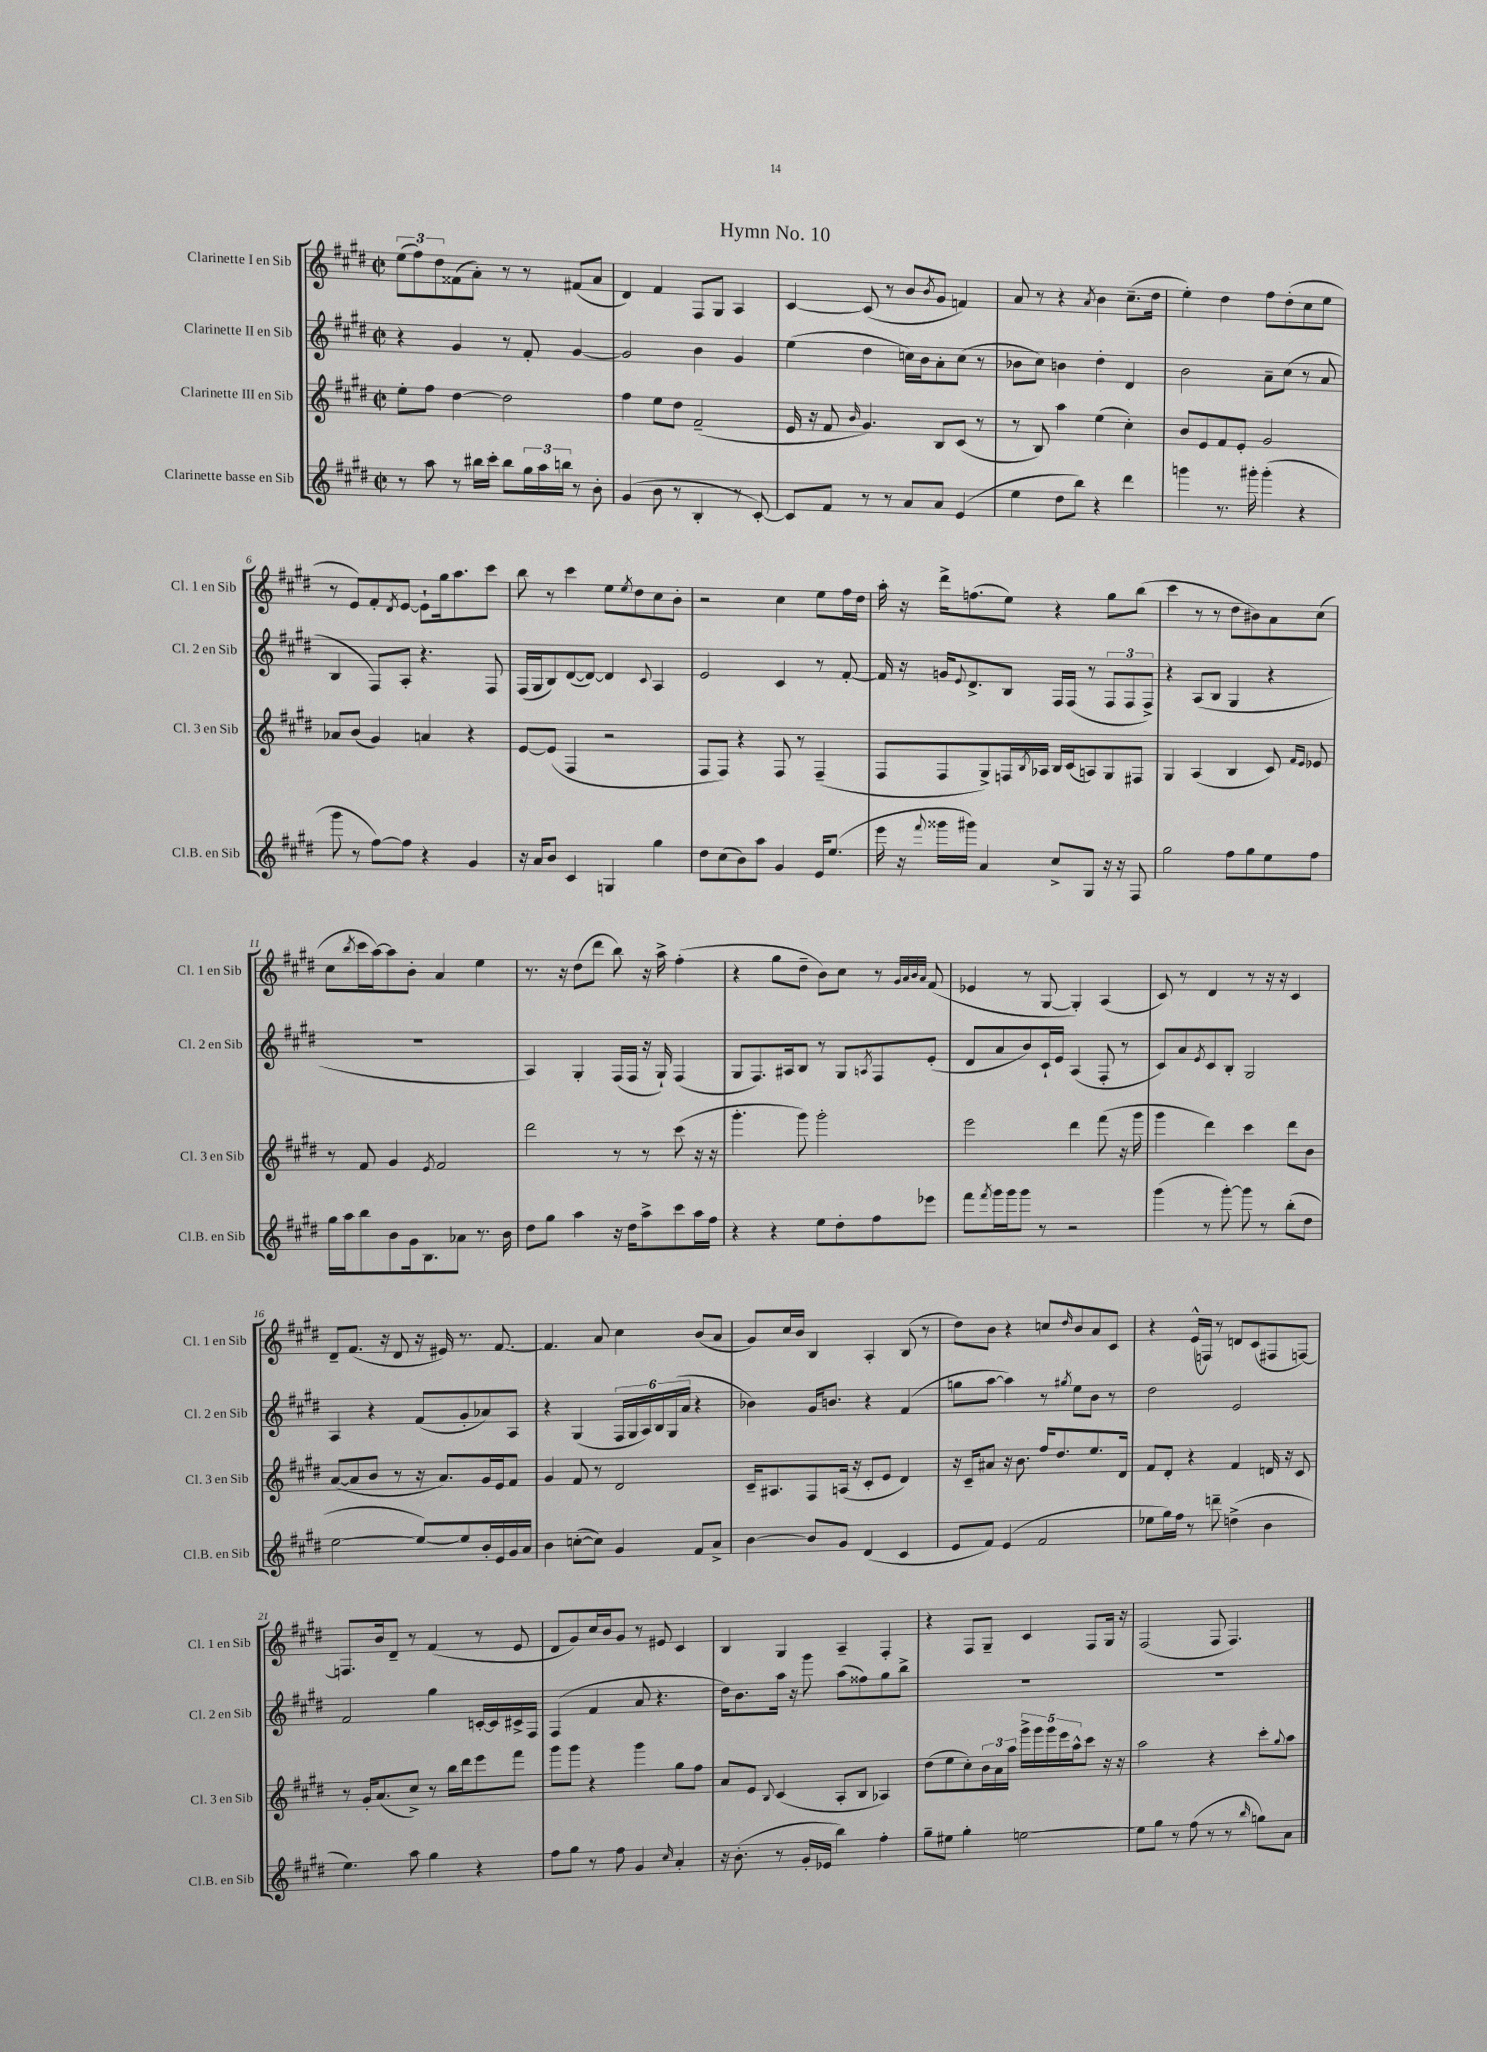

**kern	**kern	**kern	**kern
*part4	*part3	*part2	*part1
*staff4	*staff3	*staff2	*staff1
*I"Clarinette basse en Sib	*I"Clarinette III en Sib	*I"Clarinette II en Sib	*I"Clarinette I en Sib
*I'Cl.B. en Sib	*I'Cl. 3 en Sib	*I'Cl. 2 en Sib	*I'Cl. 1 en Sib
*clefG2	*clefG2	*clefG2	*clefG2
*k[f#c#g#d#]	*k[f#c#g#d#]	*k[f#c#g#d#]	*k[f#c#g#d#]
*M2/2	*M2/2	*M2/2	*M2/2
*met(c|)	*met(c|)	*met(c|)	*met(c|)
=1	=1	=1	=1
8r	8ee'\L	4r	(12ee\L
.	.	.	12ff#\)
8aa\	8ff#\J	.	.
.	.	.	12dd#\
8r	[4dd#\	4g#/	(8f##X\
16bb#X\LL	.	.	8a'\J)
16ccc#'\JJ	.	.	.
8bb#\L	2dd#\]	8r	8r
24gg#\L	.	8f#'/	8r
24aa\	.	.	.
24bbn\JJ	.	.	.
8r	.	[4g#/	(8f#X/L
8b'\	.	.	8a/J
=2	=2	=2	=2
(4g#/	4ff#\	2g#/]	4d#/)
8b\	8ee\L	.	4f#/
8r	8dd#\J	.	.
4B'/	(2f#~/	4b\	8F#/L
.	.	.	8G#/J
8r	.	4g#/	4A/
[8c#'/)	.	.	.
=3	=3	=3	=3
8c#/L]	16e/	(4ee\	[4c#/
.	16r	.	.
8f#/J	8f#/	.	.
.	16qqb/	.	.
8r	4.g#/)	4dd#\	(8c#/]
8r	.	.	8r
8a/L	.	16ccn\LL)	8b/L
.	.	16b\J	.
.	.	.	8qb/
8a/J	8B/L	8a'\	8g#/J
(4e/	(8c#/J	(8cc\J	4fn/)
.	8r	8r	.
=4	=4	=4	=4
4ee\	8r	8b-X\L	8a/
.	8B/)	8cc#\J)	8r
8dd#\L	4aa\	4bn\	4r
8bb\J)	.	.	.
.	.	.	8qa/
4r	(4ee\	4dd#'\	4b\
4ddd#\	4cc#'\)	4d#/	(8.cc#~\L
.	.	.	16dd#\Jk
=5	=5	=5	=5
4gggn\	8b/L	2b\	4ee'\)
.	8e/	.	.
8.r	8f#/	.	4dd#\
.	8e'/J	.	.
16ggg#X'\	.	.	.
(4ggg#'\	2g#/	8a~\L	8ff#\L
.	.	(8cc#\J	(8dd#'\
4r	.	8r	8cc#\
.	.	8a/	8ee\J
!!LO:LB:g=z
=6	=6	=6	=6
8ggg#\	8a-X/L	4B/	8r
8r	(8b/J	.	8e/L)
[8ff#\L)	4g#/)	8F#/L)	8f#'/
.	.	.	8qd#/
8ff#\J]	.	8A'/J	[8e/J
4r	4an/	4.r	8e`\L]
.	.	.	16gg#\k
.	.	.	8.aa\
4g#/	4r	.	.
.	.	8F#/	8ccc#\J
=7	=7	=7	=7
16r	[8e/L	(16F#/LL	8bb\
16a/KL	.	16G#/J	.
8b/J	(8e/J]	8B/)	8r
4c#/	4F#/	([8d#/	4ccc#\
.	.	8d#/J_)	.
4Gn/	2r	4d#/]	8ee\L
.	.	.	8qee/
.	.	.	8dd#\
.	.	8qqc#/	.
4gg#\	.	4A/	8cc#\
.	.	.	8b'\J
=8	=8	=8	=8
8dd#\L	8F#/L	2e/	2r
(8cc#\	8F#/J)	.	.
8b\)	4r	.	.
8aa\J	.	.	.
4g#/	8F#/	4c#/	4cc#\
.	8r	.	.
16e/KL	(4F#~/	8r	8ee\L
(8.ee/J	.	.	.
.	.	[8f#'/	16ff#\L
.	.	.	16dd#\JJ
=9	=9	=9	=9
16eee\	8F#/L	16f#/]	16aa'\
16r	.	16r	16r
8qqfff#/	.	.	.
16ggg##X\LL	8F#/	16gn/KL	16ddd#^\KL
.	.	8qqe/	.
16ggg#X\JJ)	.	8.d#^/	(8.ffn\
4a/	8G#^/)	.	.
.	16Fn/L	8B/J	8ee\J)
.	8qB/	.	.
.	16A-X/JJ	.	.
8cc#^/L	16B/LL	16F#/LL	4r
.	(16c#/J	(16F#/JJ	.
8G#/J	8An/)	8r	.
16r	8G#/	12F#/L	8gg#\L
16r	.	.	.
.	.	12F#/	.
8F#/	8F#X/J	.	(8bb\J
.	.	12F#^/J)	.
=10	=10	=10	=10
2gg#\	4G#/	4r	4ccc#\
.	(4A/	(8A/L	8r
.	.	8B/J	8r
8ff#\L	4B/	4G#/	8dd#\L
8gg#\	.	.	8b#X\)
8ee\	8c#/)	4r	8a\
.	16qqf#/LL	.	.
.	16qqe/JJ	.	.
8ff#\J	8e-X/	.	(8cc#\J
!!LO:LB:g=z
=11	=11	=11	=11
16gg#\LL	8r	1r	8cc#\L
16aa\J	.	.	.
.	.	.	8qbb/
8bb\	8f#/	.	16ccc#\L
.	.	.	[16aa\J)
8b\	4g#/	.	8aa\]
16g#\k	.	.	8b'\J
8.B\	.	.	.
.	8qe/	.	.
.	2f#/	.	4a/
8a-X\J	.	.	.
8.r	.	.	4ee\
16b\	.	.	.
=12	=12	=12	=12
8dd#\L	2ddd#\	4A/)	8.r
8gg#\J	.	.	.
.	.	.	16r
4aa\	.	4G#'/	(8dd#\L
.	.	.	8ddd#\J
16r	8r	(16F#/LL	8bb\)
16dd#\KL	.	16F#/JJ	.
8aa^\	8r	16r	16r
.	.	16G#`/)	16aa^\
8ccc#\	(8ccc#\	(4F#/	(4ff#'\
16aa\L	16r	.	.
16ff#\JJ	16r	.	.
=13	=13	=13	=13
4r	4.ggg#'\	8G#/L	4r
.	.	8.F#/)	.
4r	.	.	8gg#\L
.	.	16A#X/k	.
.	8ggg#\)	8B/J	8dd#~\J
8ee\L	2ggg#'\	8r	8b\L)
8dd#'\	.	8G#/L	8cc#\J
.	.	8qAn/	.
8ff#\	.	8F#/	8r
.	.	.	32qqg#/LLL
.	.	.	32qqa/
.	.	.	32qqb/
.	.	.	32qqa/JJJ
8eee-X\J	.	(8e'/J	(8f#/
=14	=14	=14	=14
8fff#\L	2eee\	8d#/L	4e-X/
8qfff#/	.	.	.
16ggg#\L	.	8a/	.
16ggg#\J	.	.	.
8ggg#\J	.	8b/)	8r
8r	.	16c#`/L	[8G#/
.	.	16e/JJ	.
2r	4ddd#\	(4A/	4G#'/])
.	(8fff#\	8F#'/	(4A/
.	16r	8r	.
.	16ggg#\	.	.
=15	=15	=15	=15
(4ggg#\	4ggg#\	8c#/L)	8c#/)
.	.	8a/	8r
.	.	8qe/	.
8r	4ddd#\)	8c#/	4d#/
[8ggg#'\)	.	8B'/J	.
8ggg#\]	4ccc#\	2G#/	8r
8r	.	.	16r
.	.	.	16r
(8bb'\L	8ddd#\L	.	4c#/
8dd#\J	8b\J	.	.
!!LO:LB:g=z
=16	=16	=16	=16
[2ee\	([8a/L	4A/	8d#~/L
.	8a/]	.	(8.f#/J
.	8b/J	4r	.
.	.	.	16r
.	8r	.	8d#/
8ee/L_)	16r	(8f#/L	16r
.	8.a/L)	.	16e#X/)
8ee/]	.	8g#'/	8.r
16b'/L	16g#/L	8a-X/)	.
16e/	16e/J	.	[8.f#/
16g#/	8f#/J	8A/J	.
16a/JJ	.	.	.
=17	=17	=17	=17
4b\	4g#/	4r	4.f#/]
([8ccn'\L	8f#/	(4G#/	.
8cc\J])	8r	.	8a/
4g#/	2d#/	24F#/LL	4cc#\
.	.	24G#/	.
.	.	24A/)	.
.	.	24B/	.
.	.	(24G#/	.
.	.	24a/JJ	.
8f#/L	.	4r	(8b/L
8a^/J	.	.	8a/J
=18	=18	=18	=18
[4b\	16c#~/KL	4b-X\)	8g#/L)
.	8.A#X/	.	.
.	.	.	16cc#/L
.	.	.	16b/JJ
8b/L]	8F#/	16g#/KL	4B/
.	.	8.bn/J	.
8g#/J	(16An/Jk	.	.
.	16r	.	.
(4d#/	8c#'/L	4r	4A'/
.	8e/J	.	.
4c#/	4d#/)	(4f#/	(8B/
.	.	.	8r
=19	=19	=19	=19
8e/L	16r	8ggn\L	8dd#\L)
.	16c#~/KL	.	.
8f#/J)	8a#X/J	[8aa\J	8b\J
(4e/	16r	4aa\])	4r
.	8.b\	.	.
2f#/	16ff#/KL	8r	8ccn/L
.	8.dd#/	.	.
.	.	8qgg#X/	16qqdd#/
.	.	8ee\L	8b/
.	8.ee/	8b\J	8a/
.	.	8r	8c#/J
.	16d#/Jk	.	.
=20	=20	=20	=20
8ee-X\L	8f#/L	2dd#\	4r
16gg#\L)	8d#'/J	.	.
16ff#\JJ	.	.	.
8r	4r	.	(16e^^/LL
.	.	.	16Fn/JJ)
8dddn~\	.	.	8r
(4ddn^\	4f#/	2e/	8dn/L
.	.	.	(8c#/
4b\	16dn/	.	8F#X/
.	16r	.	.
.	8c#/	.	[8Fn/J)
!!LO:LB:g=z
=21	=21	=21	=21
4.ee\)	8r	2f#/	8.Fn/L]
.	16g#'/KL	.	.
.	(8.a/	.	16b/k
.	.	.	8d#~/J
8aa\	8cc#^/J)	.	8r
4gg#\	8r	4gg#\	(4f#/
.	16bb\LL	.	.
.	16ddd#\J	.	.
4r	8eee\	[16cn'/LL	8r
.	.	16c/]	.
.	8fff#\J	16c#X^/	8e/
.	.	16F#/JJ	.
=22	=22	=22	=22
8ff#\L	8ggg#\L	(4F#/	8d#/L
8gg#\J	8ggg#\J	.	8g#/)
8r	4r	4f#/	16cc#/L
.	.	.	16b/J
8ff#\	.	.	8g#/J
4g#/	4ggg#\	8a/	8r
.	.	4.r	8e#X/
16qqcc#/	.	.	.
4a'/	8gg#\L	.	4c#/
.	8ff#\J	.	.
=23	=23	=23	=23
16r	8a/L	16dd#\KL)	4B/
(8.b'\	.	8.b\	.
.	8e/J	.	.
.	8qqB/	.	.
8r	(4c#/	16aa\Jk	4G#/
.	.	16r	.
16g#'/LL	.	8ggg#\	.
16e-X/JJ	.	.	.
4bb\)	8A'/L	(8aa\L	4A~/
.	8B/J	8ff##X\)	.
4ff#'\	4A-X/)	8gg#\	4F#'/
.	.	8bb^\J	.
=24	=24	=24	=24
8gg#~\L	(8dd#\L	1r	4r
8ee#X\J	8ee\	.	.
4gg#'\	8cc#'\)	.	8F#/L
.	24b\L	.	8G#~/J
.	24a\	.	.
.	24aa\JJ	.	.
[2een\	20ggg#^\LL	.	4c#/
.	20ggg#\	.	.
.	20ggg#\	.	.
.	20eee\	.	.
.	20aa^^\J	.	.
.	8ccc#\J	.	8F#/L
.	16r	.	16G#/Jk
.	16r	.	16r
=25	=25	=25	=25
8ee\L]	2aa\	1r	(2F#/
8gg#\J	.	.	.
8r	.	.	.
(8ff#\	.	.	.
8r	4r	.	8F#/
8r	.	.	4.F#/)
16qqbb/	.	.	.
8ggn\L)	8ccc#'\L	.	.
.	8qqgg#/	.	.
8a\J	8aa\J	.	.
==	==	==	==
*-	*-	*-	*-
